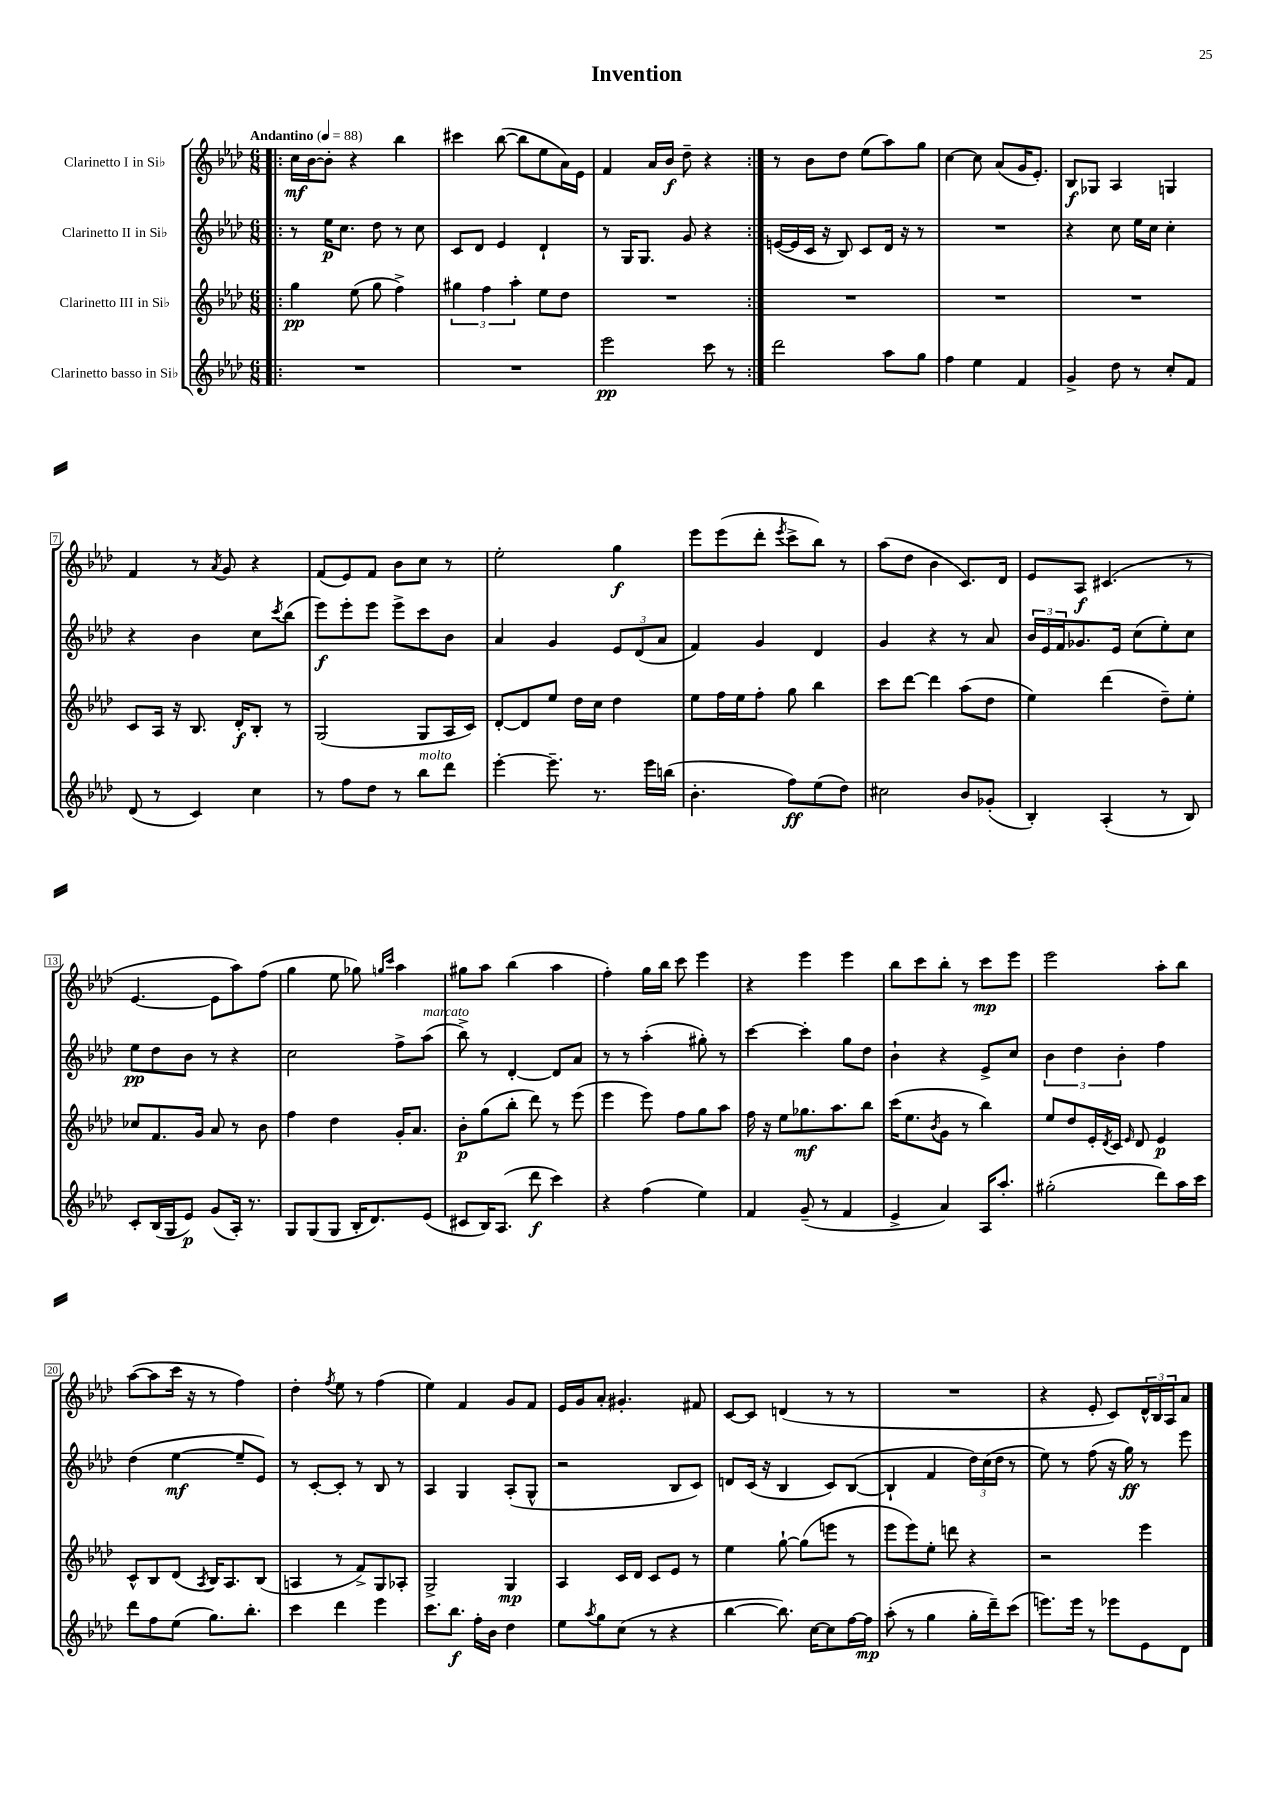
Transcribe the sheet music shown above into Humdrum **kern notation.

**kern	**kern	**kern	**kern
*staff4	*staff3	*staff2	*staff1
*clefG2	*clefG2	*clefG2	*clefG2
*k[b-e-a-d-]	*k[b-e-a-d-]	*k[b-e-a-d-]	*k[b-e-a-d-]
*M6/8	*M6/8	*M6/8	*M6/8
*MM88	*MM88	*MM88	*MM88
=!|:	=!|:	=!|:	=!|:
2.r	4gg	8r	16cc
.	.	.	[16b-
.	.	16ee-	8b-']
.	.	8.cc	.
.	(8ee-	.	4r
.	8gg	8dd-	.
.	4ff^)	8r	4bb-
.	.	8cc	.
=	=	=	=
2.r	6gg#	8c	4ccc#
.	.	8d-	.
.	6ff	.	.
.	.	4e-	([8bb-
.	6aa-'	.	.
.	.	.	8bb-]
.	8ee-	4d-`	8ee-
.	8dd-	.	16a-)
.	.	.	16e-
=	=	=	=
2eee-	2.r	8r	4f
.	.	16G	.
.	.	8.G	.
.	.	.	16a-
.	.	.	16b-
.	.	8g	8dd-~
8ccc	.	4r	4r
8r	.	.	.
=:|!	=:|!	=:|!	=:|!
2ddd-	2.r	([16e	8r
.	.	16e]	.
.	.	16c	8b-
.	.	16r	.
.	.	8B-)	8dd-
.	.	8c	(8ee-
8aa-	.	16d-	8aa-)
.	.	16r	.
8gg	.	8r	8gg
=	=	=	=
4ff	2.r	2.r	[4cc
4ee-	.	.	8cc]
.	.	.	(8a-
4f	.	.	16g
.	.	.	8.e-')
=	=	=	=
4g^	2.r	4r	8B-
.	.	.	8G-
8dd-	.	8cc	4A-
8r	.	16ee-	.
.	.	16cc	.
8cc'	.	4cc'	4G
8f	.	.	.
=	=	=	=
(8d-	8c	4r	4f
8r	16A-	.	.
.	16r	.	.
4c)	8.B-	4b-	8r
.	.	.	8qa-
.	.	.	8g
.	16d-'	.	.
4cc	8B-'	8cc	4r
.	.	8qccc	.
.	8r	(8bb-	.
=	=	=	=
8r	(2G	8eee-)	(8f
8ff	.	8eee-'	8e-)
8dd-	.	8eee-	8f
8r	.	8eee-^	8b-
8bb-	8G	8ccc	8cc
8ddd-	16A-	8b-	8r
.	16c)	.	.
=	=	=	=
[4eee-'	[8d-'	4a-	2ee-'
.	8d-]	.	.
8.eee-~]	8ee-	4g	.
.	16dd-	.	.
8.r	16cc	.	.
.	4dd-	12e-	4gg
.	.	(12d-	.
16eee-	.	.	.
.	.	12a-	.
(16bb	.	.	.
=	=	=	=
4.b-'	8ee-	4f)	8eee-
.	16ff	.	(8eee-
.	16ee-	.	.
.	8ff'	4g	8ddd-'
.	.	.	8qeee-
8ff)	8gg	.	8ccc^
(8ee-	4bb-	4d-	8bb-)
8dd-)	.	.	8r
=	=	=	=
2cc#	8ccc	4g	(8aa-
.	[8ddd-	.	8dd-
.	4ddd-]	4r	4b-
8b-	(8aa-	8r	8.c)
(8g-'	8dd-	8a-	.
.	.	.	16d-
=	=	=	=
4B-')	4ee-)	24b-	8e-
.	.	24e-	.
.	.	24f	.
.	.	8.g-	8A-
(4A-'	(4ddd-	.	(4.c#
.	.	16e-	.
.	.	(8cc	.
8r	8dd-~)	8ee-')	.
8B-)	8ee-'	8cc	8r
=	=	=	=
8c'	8cc-	8ee-	[4.e-
(16B-	8.f	8dd-	.
16G	.	.	.
8e-)	.	8b-	.
.	16g	.	.
(8g	8a-	8r	8e-]
16A-')	8r	4r	8aa-)
8.r	.	.	.
.	8b-	.	(8ff
=	=	=	=
8G	4ff	2cc	4gg
(8G	.	.	.
8G	4dd-	.	8ee-
16B-'	.	.	8gg-)
8.d-)	.	.	.
.	.	.	16qqgg
.	.	.	16qqccc
.	16g'	8ff^	4aa-
.	8.a-	.	.
(8e-	.	(8aa-	.
=	=	=	=
8c#	8b-'	8bb-^)	8gg#
16B-)	(8gg	8r	8aa-
(8.A-	.	.	.
.	8bb-'	[4d-'	(4bb-
8ddd-	8ddd-)	.	.
4ccc)	8r	8d-]	4aa-
.	(8eee-	8a-	.
=	=	=	=
4r	4eee-	8r	4ff')
.	.	8r	.
(4ff	8eee-)	(4aa-'	16gg
.	.	.	16bb-
.	8ff	.	8ccc
4ee-)	8gg	8gg#')	4eee-
.	8aa-	8r	.
=	=	=	=
4f	16ff	[4ccc	4r
.	16r	.	.
.	8ee-	.	.
(8g~	8.gg-	4ccc']	4eee-
8r	.	.	.
.	8.aa-	.	.
4f	.	8gg	4eee-
.	8bb-	8dd-	.
=	=	=	=
4e-^	(16ccc	4b-`	8bb-
.	8.ee-	.	.
.	.	.	8ccc
.	8qb-	.	.
4a-)	8g	4r	8bb-'
.	8r	.	8r
16A-	4bb-)	8e-^	8ccc
8.aa-'	.	.	.
.	.	8cc	8eee-
=	=	=	=
(2gg#'	8ee-	6b-	2eee-
.	8dd-	.	.
.	.	6dd-	.
.	16e-'	.	.
.	8qd-	.	.
.	16c	.	.
.	.	6b-'	.
.	16qqe-	.	.
.	8d-	.	.
8ddd-)	4e-	4ff	8aa-'
16aa-	.	.	8bb-
16ccc	.	.	.
=	=	=	=
8ddd-	8c^^	(4dd-	([8aa-
8ff	8B-	.	8aa-]
(8ee-	(8d-	[4ee-	16ccc
.	.	.	16r
.	8qA-	.	.
8.gg)	16B-)	.	8r
.	8.A-	.	.
.	.	8ee-~]	4ff)
8.bb-'	.	.	.
.	(8B-	8e-)	.
=	=	=	=
4ccc	4A	8r	4dd-'
.	.	[8c'	.
.	.	.	8qff
4ddd-	8r	8c']	8ee-
.	8f^)	8r	8r
4eee-	8G	8B-	(4ff
.	8A-'	8r	.
=	=	=	=
8.ccc	2G^	4A-	4ee-)
8.bb-	.	.	.
.	.	4G	4f
16ff'	.	.	.
16b-	.	.	.
4dd-	4G	(8A-'	8g
.	.	8G^^	8f
=	=	=	=
8ee-	4A-	2r	16e-
.	.	.	16g
8qaa-	.	.	.
8gg	.	.	8a-'
(8cc	16c	.	4.g#'
.	16d-	.	.
8r	8c	.	.
4r	8e-	8B-	.
.	8r	8c)	8f#
=	=	=	=
[4bb-	4ee-	8d	[8c
.	.	(16c	8c]
.	.	16r	.
8.bb-])	[8gg`	4B-	(4d
.	(8gg]	.	.
[16cc	.	.	.
8cc]	8eee	8c)	8r
[16ff	8r	([8B-	8r
16ff]	.	.	.
=	=	=	=
(8aa-'	8eee-	4B-`]	2.r
8r	8eee-)	.	.
4gg	8ee-'	4f	.
.	8ddd	.	.
16gg'	4r	24dd-)	.
.	.	(24cc	.
16ddd-~)	.	.	.
.	.	24dd-	.
(8ccc	.	8r	.
=	=	=	=
8.eee)	2r	8ee-)	4r
.	.	8r	.
16eee	.	.	.
8r	.	(8ff	8e-'
8eee-	.	16r	8c)
.	.	16gg)	.
8e-	4eee-	8r	24d-^^
.	.	.	24B-
.	.	.	24A-
8d-	.	8eee-	8a-
==	==	==	==
*-	*-	*-	*-
